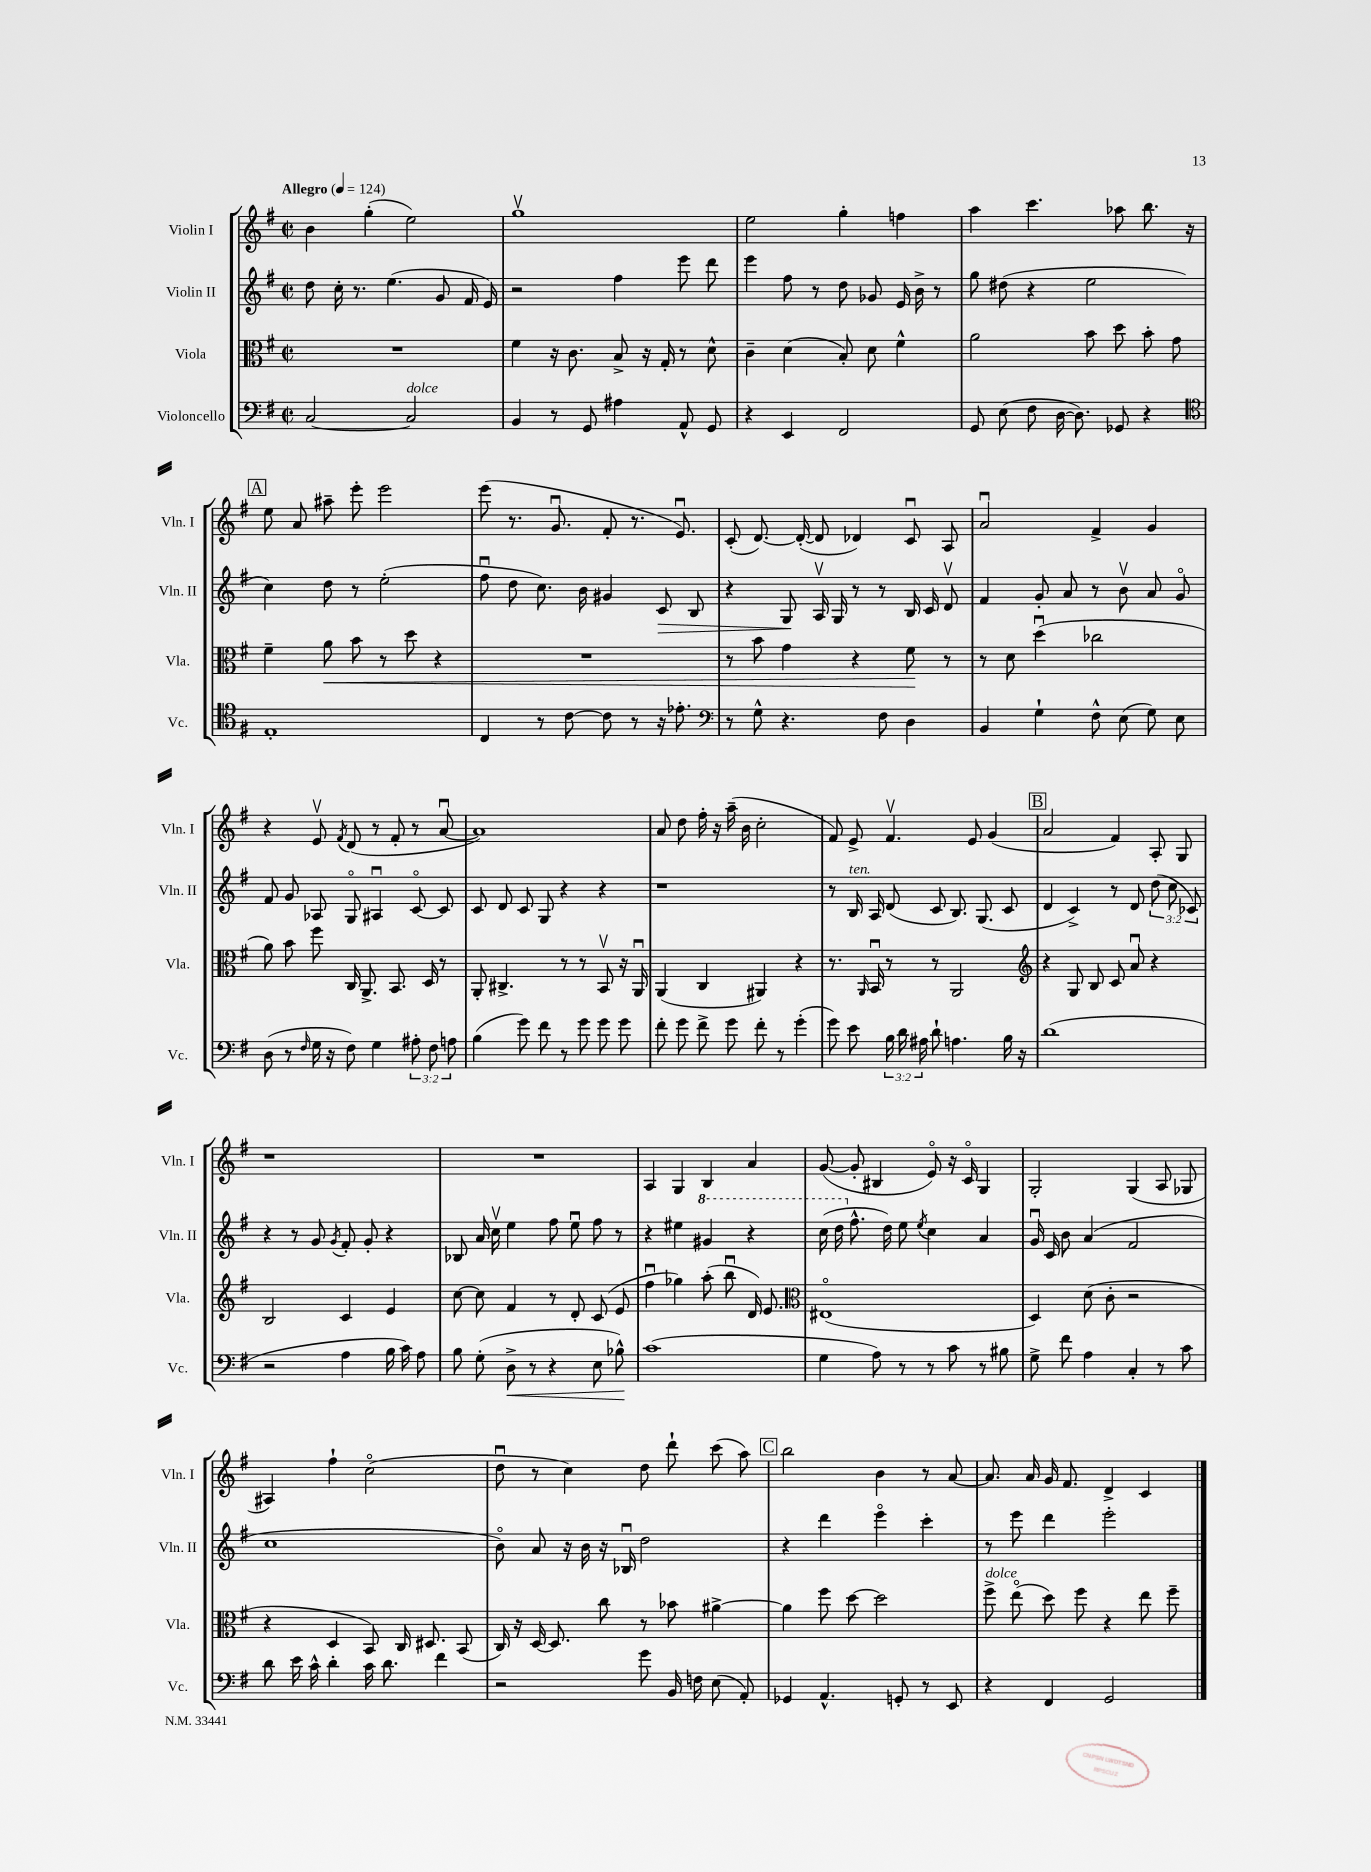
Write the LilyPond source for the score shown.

<<
\new StaffGroup <<
\new Staff = "s0" \with { instrumentName = "Violin I" shortInstrumentName = "Vln. I" } {
    \clef treble \key g \major \defaultTimeSignature \time 2/2 \tempo "Allegro" 4 = 124
    \autoBeamOff b'4 g''4-.( e''2) |
    g''1\upbow |
    e''2 g''4-. f''4 |
    a''4 c'''4. aes''8 b''8. r16 |
    \mark \markup { \box "A" } e''8 a'8 ais''8-- e'''8-. e'''2 |
    e'''8( r8. g'8.\downbow fis'8-. r8. e'8.\downbow) |
    c'8-.( d'8.~) d'16~-.( d'8 des'4) c'8\downbow a8 |
    a'2\downbow fis'4-> g'4 |
    r4 e'8\upbow \acciaccatura { fis'8 } d'8( r8 fis'8-. r8 a'8~\downbow |
    a'1) |
    a'8 d''8 fis''16-. r16 a''16--( b'16 c''2-. |
    fis'8) e'8-> fis'4.\upbow e'8 g'4( |
    \mark \markup { \box "B" } a'2 fis'4) a8-. g8 |
    r1 |
    R1 |
    a4 g4 b4 a'4 |
    g'8~( g'8-. bis4 e'8\flageolet) r16 c'16\flageolet g4 |
    g2-. g4( a8 ges8 |
    ais4) fis''4-! c''2\flageolet( |
    d''8\downbow r8 c''4) d''8 d'''8-! c'''8( a''8) |
    \mark \markup { \box "C" } b''2 b'4 r8 a'8~ |
    a'8. a'16 g'16 fis'8. d'4-> c'4 \bar "|." |
}
\new Staff = "s1" \with { instrumentName = "Violin II" shortInstrumentName = "Vln. II" } {
    \clef treble \key g \major \defaultTimeSignature \time 2/2 \override Staff.TupletNumber.text = #tuplet-number::calc-fraction-text
    \autoBeamOff d''8 c''16-. r8. e''4.( g'8 fis'16 e'16) |
    r2 fis''4 e'''8 d'''8 |
    e'''4 fis''8 r8 d''8 ges'8 e'16 b'16-> r8 |
    g''8 dis''8( r4 e''2 |
    \mark \markup { \box "A" } c''4) d''8 r8 e''2-.( |
    fis''8\downbow d''8 c''8.) b'16 gis'4 c'8\> b8 |
    r4 g8\! a16\upbow g16 r8 r8 b16 c'16 d'8\upbow |
    fis'4 g'8-. a'8 r8 b'8\upbow a'8 g'8\flageolet |
    fis'8 g'8 aes8 g8\flageolet ais4\downbow c'8~\flageolet c'8 |
    c'8 d'8 c'8 g8 r4 r4 |
    r1 |
    r8 b16^\markup { \italic "ten." } a16 d'8( c'8 b8.) g8.( c'8 |
    \mark \markup { \box "B" } d'4 c'4->) r8 d'8 \tuplet 3/2 { d''8( c''8 ces'8) } |
    r4 r8 g'8 \acciaccatura { g'8 } fis'8-. g'8-. r4 |
    bes8 a'16 c''16\upbow e''4 fis''8 e''8\downbow fis''8 r8 |
    r4 eis''4 \ottava #1 gis''4 r4 |
    c'''16( d'''16 \ottava #0 fis''8.-^ d''16) e''8 \acciaccatura { e''8 } c''4 a'4 |
    g'16\downbow c'16 b'8 a'4( fis'2 |
    c''1 |
    b'8\flageolet) a'8 r16 b'16 r16 bes16\downbow d''2 |
    \mark \markup { \box "C" } r4 d'''4 e'''4\flageolet c'''4-. |
    r8 e'''8 d'''4 e'''2-. \bar "|." |
}
\new Staff = "s2" \with { instrumentName = "Viola" shortInstrumentName = "Vla." } {
    \clef alto \key g \major \defaultTimeSignature \time 2/2
    \autoBeamOff R1 |
    fis'4 r16 c'8. b8-> r16 g16-. r8 d'8-^ |
    c'4-- d'4( b8-.) d'8 fis'4-^ |
    a'2 b'8 d''8 b'8-. g'8 |
    \mark \markup { \box "A" } fis'4-- a'8\< b'8 r8 d''8 r4 |
    R1 |
    r8 b'8 g'4 r4 fis'8\! r8 |
    r8 d'8 d''4\downbow( ces''2 |
    a'8) b'8 fis''8 c16 a,8.-> b,8. d16 r8 |
    a,8-. cis4.-> r8 r8 b,8\upbow r16 a,16\downbow |
    a,4( c4 ais,4) r4 |
    r8. \grace { a,16 } b,16\downbow r8 r8 a,2 |
    \mark \markup { \box "B" } \clef treble r4 g8 b8 c'8 a'8\downbow r4 |
    b2 c'4 e'4 |
    c''8~ c''8 fis'4 r8 d'8-. c'8( e'8 |
    fis''4\downbow ges''4) a''8-.( b''8\downbow d'16) e'8. |
    \clef alto eis1\flageolet( |
    d4) d'8( c'8-. r2 |
    r4 d4 b,8) c16 dis8. b,8( |
    c16) r16 d16~ d8. c''8 r8 bes'8 ais'4~-> |
    \mark \markup { \box "C" } ais'4 fis''8 d''8~ d''2 |
    fis''8->^\markup { \italic "dolce" } e''8\flageolet( d''8) fis''8 r4 e''8 fis''8-- \bar "|." |
}
\new Staff = "s3" \with { instrumentName = "Violoncello" shortInstrumentName = "Vc." } {
    \clef bass \key g \major \defaultTimeSignature \time 2/2 \override Staff.TupletNumber.text = #tuplet-number::calc-fraction-text
    \autoBeamOff c2~ c2^\markup { \italic "dolce" } |
    b,4 r8 g,8 ais4 a,8-^ g,8 |
    r4 e,4 fis,2 |
    g,8 e8( fis8 d16~ d8.) ges,8 r4 |
    \mark \markup { \box "A" } \clef tenor e1-. |
    c4 r8 c'8~ c'8 r8 r16 ees'8.-. |
    \clef bass r8 g8-^ r4. fis8 d4 |
    b,4 g4-! fis8-^ e8( g8) e8 |
    d8( r8 \grace { fis16 } g16 r16 fis8) g4 \tuplet 3/2 { ais8-. fis8 a8 } |
    b4( g'8) fis'8 r8 g'8 g'8 g'8 |
    fis'8-. g'8 fis'8-> g'8 fis'8-. r8 g'4-.( |
    g'8) e'8 \tuplet 3/2 { b16 d'16 ais16 } d'8-! a4. b16 r16 |
    \mark \markup { \box "B" } d'1( |
    r2 a4 b16 c'16) a8 |
    b8 g8-.( d8->\< r8 r4 e8 bes8-^\!) |
    c'1( |
    g4 a8) r8 r8 c'8 r8 bis8 |
    g8-> fis'8 a4 c4-. r8 c'8 |
    d'8 e'16 c'16-^ d'4-. c'16 d'8. fis'4 |
    r2 g'8 b,16 f16 e8( a,8-.) |
    \mark \markup { \box "C" } ges,4 a,4.-^ g,8-. r8 e,8 |
    r4 fis,4 g,2 \bar "|." |
}
>>
>>
\layout { \context { \Score \remove "Bar_number_engraver" } }
